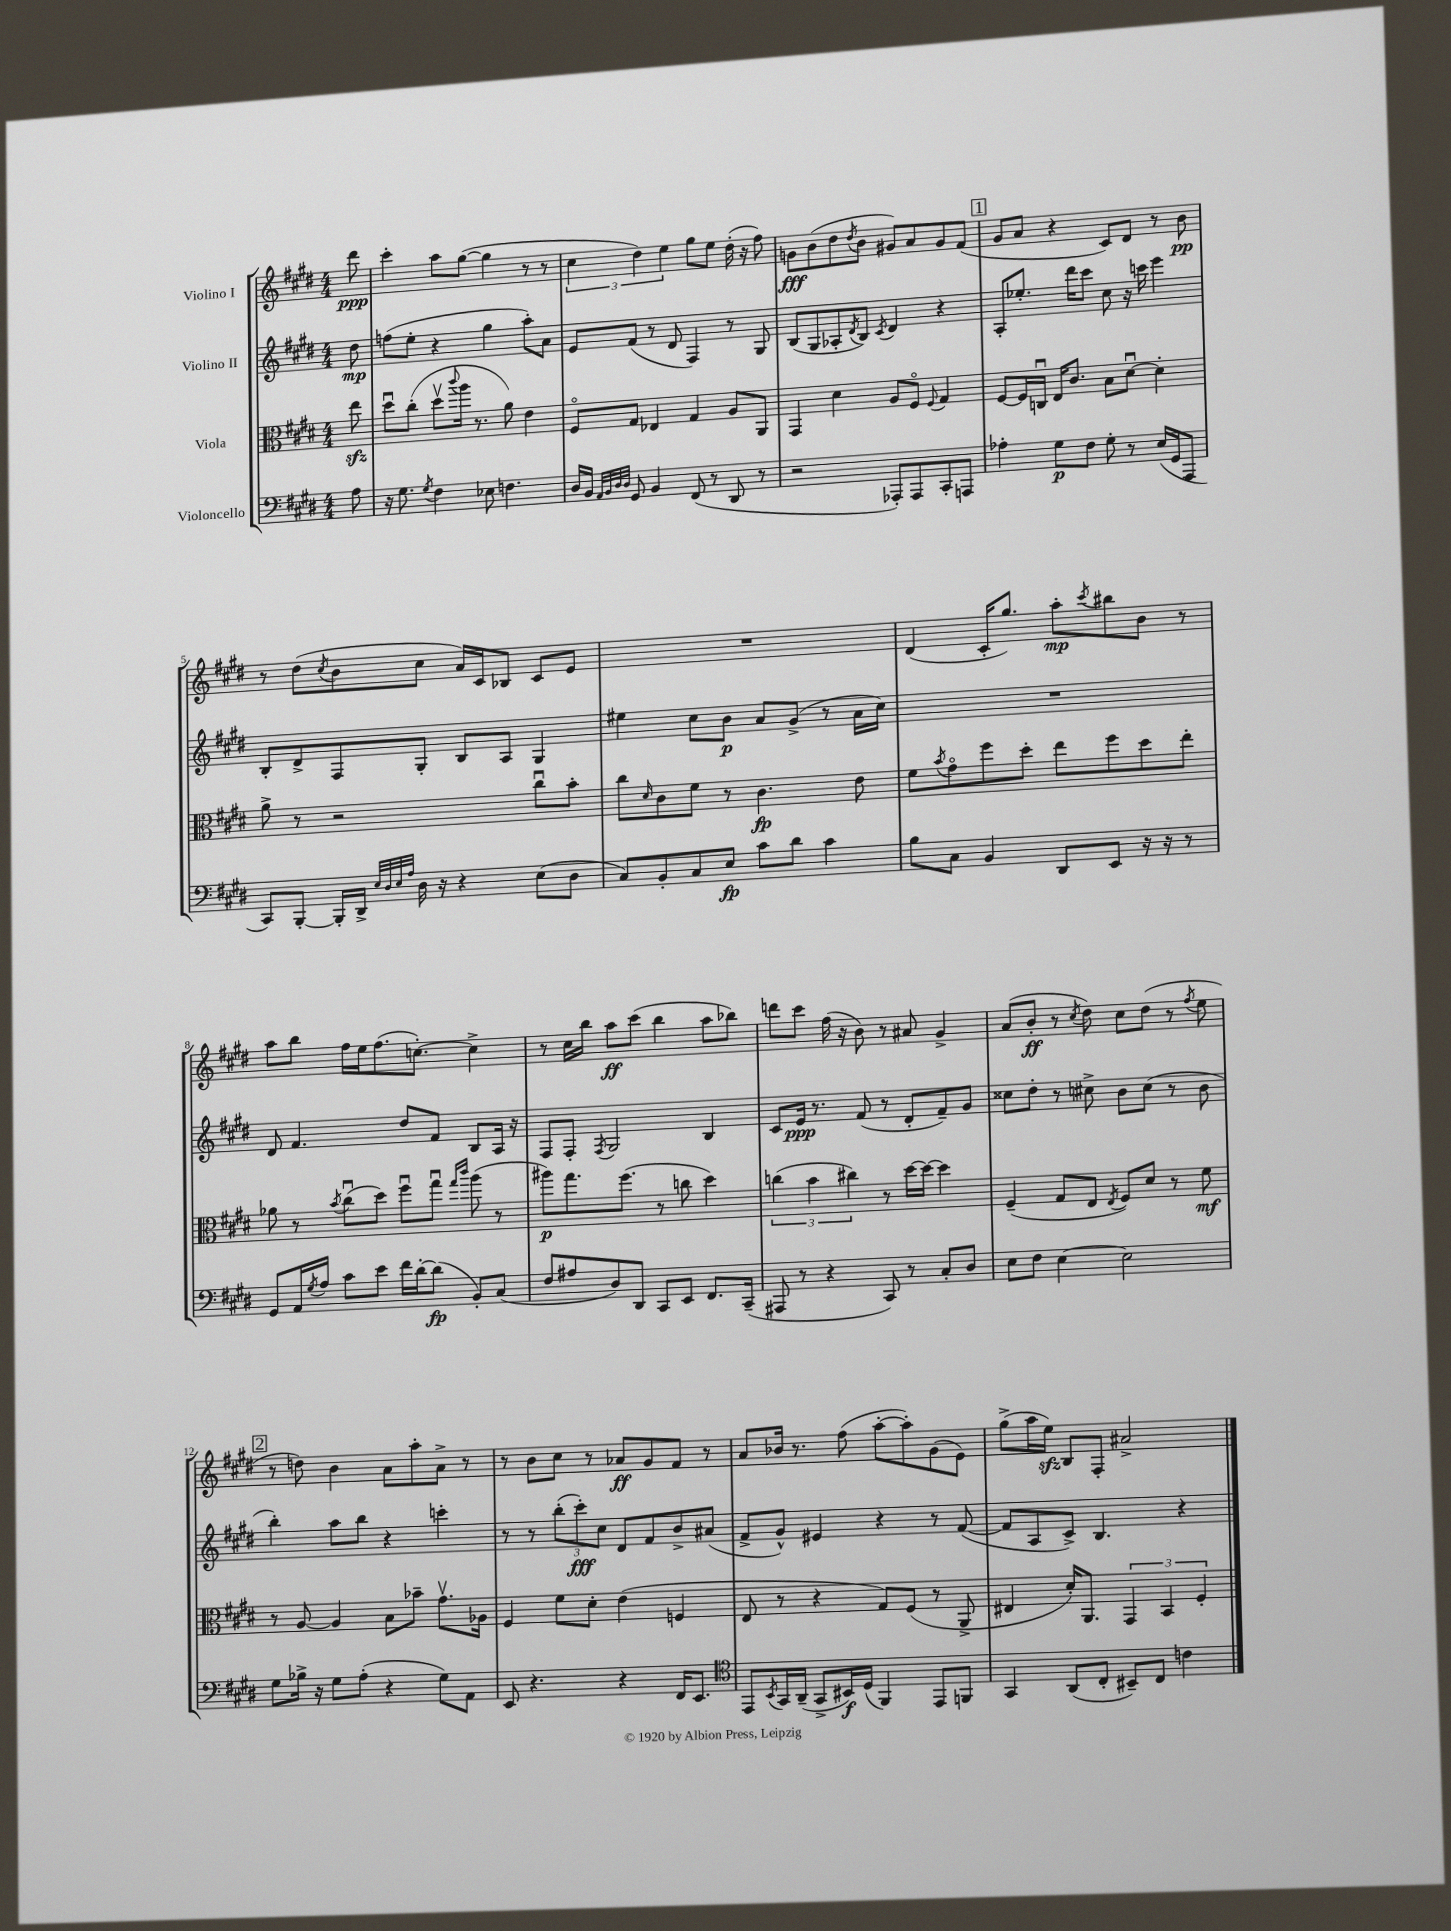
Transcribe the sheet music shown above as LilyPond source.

<<
\new StaffGroup <<
\new Staff = "s0" \with { instrumentName = "Violino I" } {
    \clef treble \key e \major \numericTimeSignature \time 4/4 \partial 8
    dis'''8\ppp |
    cis'''4-. a''8 gis''8~( gis''4 r8 r8 |
    \tuplet 3/2 { cis''4 dis''4) e''4 } gis''8 e''8 dis''16-.( r16 fis''8) |
    g'8\fff b'8( dis''8 \acciaccatura { dis''8 } b'8 gis'8) a'8 gis'8 fis'8( |
    \mark \markup { \box "1" } gis'8 a'8 r4 cis'8) dis'8 r8 b'8\pp |
    r8 dis''8( \acciaccatura { cis''8 } b'8 cis''8 a'16) cis'16 bes8 cis'8 e'8 |
    R1 |
    dis'4( cis'16-. gis''8.) a''8-.\mp \acciaccatura { cis'''8 } bis''8 b'8 r8 |
    a''8 b''8 fis''16 e''16 fis''8.( c''8.~-.) c''4-> |
    r8 cis''16 b''16 a''8\ff cis'''8( b''4 a''8 bes''8) |
    d'''8 cis'''8 fis''16( r16 b'8) r8 ais'8 gis'4-> |
    a'8( b'8-.\ff r8 \acciaccatura { cis''8 } dis''8) cis''8 dis''8( r8 \acciaccatura { fis''8 } e''8 |
    \mark \markup { \box "2" } r8 d''8) b'4 a'8 a''8-. a'8-> r8 |
    r8 b'8 cis''8 r8 aes'8\ff gis'8 fis'8 r8 |
    a'8 bes'16 r8. fis''8( a''8~-. a''8-.) gis'8( e'8) |
    gis''8->( a''16 e''16\sfz) b8 fis8-. ais'2-> \bar "|." |
}
\new Staff = "s1" \with { instrumentName = "Violino II" } {
    \clef treble \key e \major \numericTimeSignature \time 4/4 \partial 8
    dis''8\mp |
    f''8( e''8-. r4 gis''4 a''8-.) a'8 |
    e'8 fis'8( r8 dis'8 fis4) r8 gis8 |
    b8( gis8 aes8-. \acciaccatura { dis'8 } b8) \acciaccatura { cis'8 } dis'4 r4 |
    \mark \markup { \box "1" } a8-. ees''8.-. dis'''16 cis'''8 cis''8 r16 c'''16 e'''4 |
    b8-. dis'8-> fis8 gis8-. b8 a8 gis4 |
    eis''4 cis''8 b'8\p a'8 gis'8->( r8 a'16 cis''16) |
    R1 |
    dis'8 fis'4. dis''8 fis'8 b8 a16 r16 |
    fis8 fis8-. \acciaccatura { fis8 } gis2 b4 |
    cis'8 e'16\ppp r8. fis'8( r8 dis'8-. fis'8--) gis'8 |
    cisis''8 dis''8-. r8 cis''8-> b'8 cis''8( r8 b'8 |
    \mark \markup { \box "2" } b''4-.) a''8 b''8 r4 c'''4-. |
    r8 r8 \tuplet 3/2 { b''8-.( cis'''8-.\fff) cis''8 } dis'8 fis'8 b'8-> ais'8( |
    fis'8-> gis'8-^) eis'4 r4 r8 fis'8~( |
    fis'8 a8 cis'8->) b4. r4 \bar "|." |
}
\new Staff = "s2" \with { instrumentName = "Viola" } {
    \clef alto \key e \major \numericTimeSignature \time 4/4 \partial 8
    e''8\sfz |
    dis''8\downbow cis''8-.( dis''8\upbow \appoggiatura { cis'''8 } a''16 r8. a'8) e'4 |
    fis8\flageolet gis8 ees4 gis4 a8 a,8 |
    gis,4 dis'4 a8 fis8\flageolet \appoggiatura { fis8 } gis4 |
    \mark \markup { \box "1" } fis8~ fis16 c16\downbow e16 cis'8. b8 dis'8~\downbow dis'4-. |
    a'8-> r8 r2 cis''8\downbow b'8-. |
    cis''8 \grace { dis'16 } cis'8 fis'8 r8 cis'4.\fp e'8 |
    fis'8 \acciaccatura { b'8 } gis'8\flageolet fis''8 dis''8-. e''8 fis''8 dis''8 e''8-. |
    aes'8 r8 \acciaccatura { b'8 } cis''8\downbow( dis''8) fis''8\downbow gis''8\downbow \grace { gis''16 cis'''16 } a''8( r8 |
    ais''8\p) gis''8. fis''8.( r8 c''8 dis''4) |
    \tuplet 3/2 { c''4( b'4 cis''4) } r8 dis''16~ dis''16~ dis''4 |
    fis4--( gis8 e8 \acciaccatura { e8 } fis8) dis'8 r8 fis'8\mf |
    \mark \markup { \box "2" } r8 a8~ a4 b8 bes'8-- gis'8.\upbow aes16 |
    fis4 fis'8 dis'8-. e'4( f4 |
    e8 r8 r4 gis8) fis8( r8 a,8-> |
    eis4 dis'16-.) a,8. \tuplet 3/2 { gis,4 b,4 fis4-. } \bar "|." |
}
\new Staff = "s3" \with { instrumentName = "Violoncello" } {
    \clef bass \key e \major \numericTimeSignature \time 4/4 \partial 8
    a8 |
    r16 gis8. \acciaccatura { gis8 } fis4 ees8 f4. |
    dis16 b,16 \grace { a,32 b,32 dis32 dis32 } gis,8 b,4 fis,8( r8 dis,8 r8 |
    r2 aes,,8-.) aes,,8 cis,8-. a,,8 |
    \mark \markup { \box "1" } aes4-. gis8\p fis8 gis8-. r8 e16( gis,16 a,,8 |
    cis,8) b,,8~-. b,,16-. dis,16-> \grace { e32 dis32 e32 a32 } dis16 r16 r4 e8( dis8 |
    cis8) b,8-. cis8 e8\fp cis'8 dis'8 cis'4 |
    b8 cis8 b,4 dis,8 e,8 r16 r16 r8 |
    gis,8 a,16 \acciaccatura { gis8 } a16 cis'8 e'8 fis'16 dis'16~-. dis'8\fp( b,8-.) cis8( |
    fis8 ais8 dis8) dis,8 cis,8 e,8 fis,8. cis,16--( |
    ais,,8 r8 r4 cis,8) r8 cis8-. dis8 |
    e8 fis8 e4~ e2 |
    \mark \markup { \box "2" } gis8 bes16-> r16 gis8 a8-.( r4 gis8) a,8 |
    e,8 r4. r4 fis,16 e,8. |
    \clef tenor e,8 \acciaccatura { b,8 } gis,16 a,16--( gis,8-> bis,16\f) dis16( fis,4) e,8 f,8 |
    gis,4 a,8( cis8-. bis,8--) cis8 c'4 \bar "|." |
}
>>
>>
